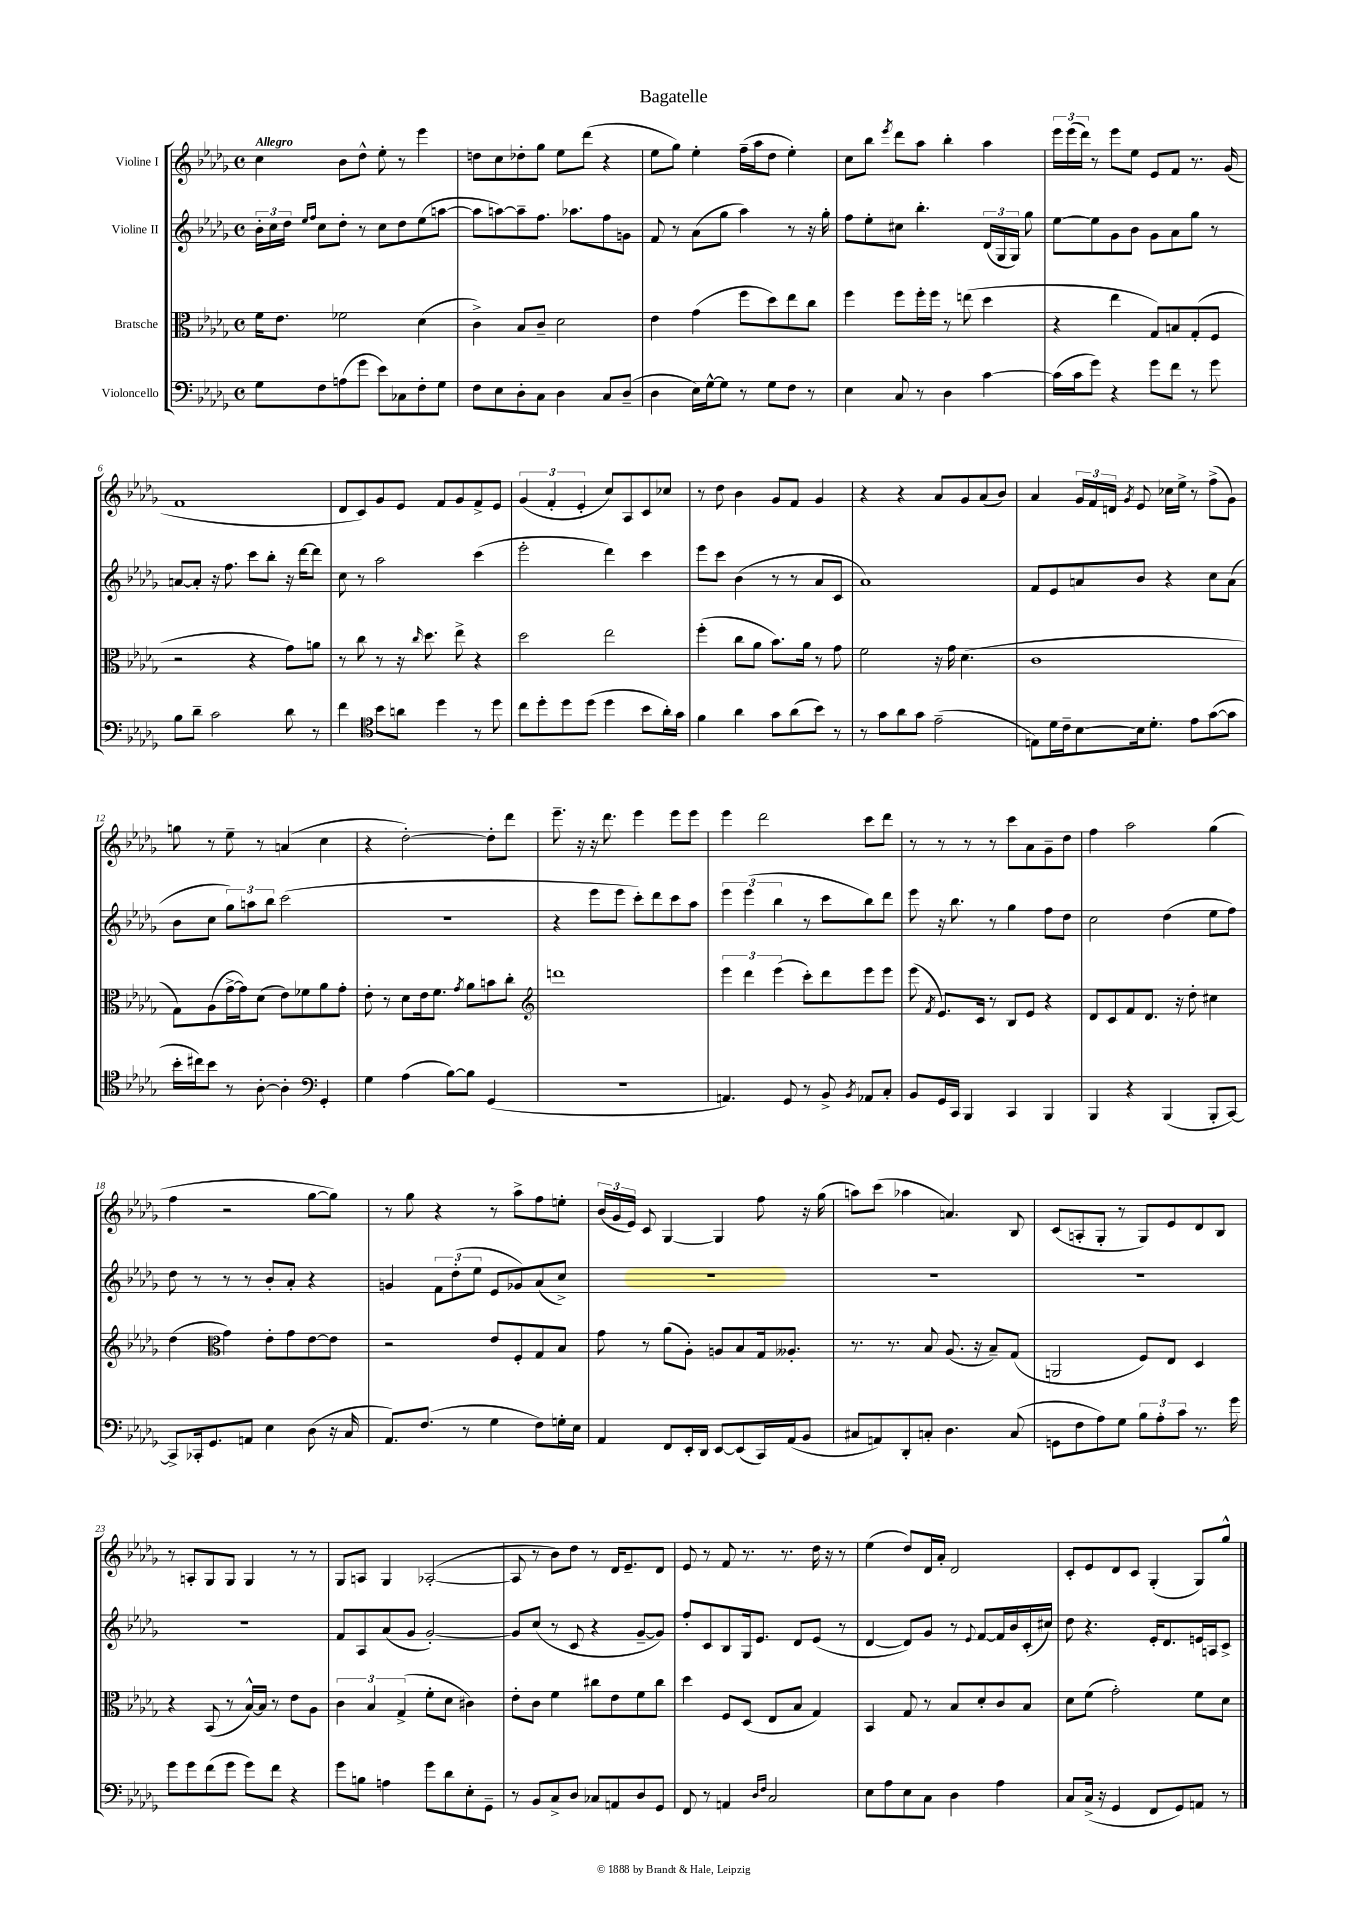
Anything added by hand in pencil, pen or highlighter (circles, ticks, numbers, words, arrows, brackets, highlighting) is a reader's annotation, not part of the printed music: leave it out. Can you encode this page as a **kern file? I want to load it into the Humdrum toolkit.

**kern	**kern	**kern	**kern
*part4	*part3	*part2	*part1
*staff4	*staff3	*staff2	*staff1
*I"Violoncello	*I"Bratsche	*I"Violine II	*I"Violine I
*clefF4	*clefC3	*clefG2	*clefG2
*k[b-e-a-d-g-]	*k[b-e-a-d-g-]	*k[b-e-a-d-g-]	*k[b-e-a-d-g-]
*M4/4	*M4/4	*M4/4	*M4/4
*met(c)	*met(c)	*met(c)	*met(c)
=1	=1	=1	=1
!	!	!	!LO:TX:a:B:t=Allegro
8G-\L	16f\KL	24b-'\LL	4cc\
.	.	24cc\	.
.	8.e-\J	.	.
.	.	24dd-\JJ	.
.	.	16qqee-/LL	.
.	.	16qqff/JJ	.
8F\	.	8cc\L	.
(8An\	2f-X\	8dd-'\J	8b-\L
8g-\J	.	8r	8dd-^^\J
8e-\L)	.	8cc\L	8ee-'\
8C-X\	.	8dd-\	8r
8F'\	(4d-\	(8ee-\	4eee-\
8G-\J	.	[8aan\J	.
=2	=2	=2	=2
8F\L	4c^\)	8aa\L]	8ddn\L
8E-\	.	[8aan\)	8cc\
8D-'\	8B-/L	8aa~\]	8dd-X'\
8C\J	8c~/J	8.ff\J	8gg-\J
4D-\	2d-\	.	8ee-\L
.	.	8.aa-X\L	.
.	.	.	(8ddd-\J
8C/L	.	8ff\	4r
(8D-~/J	.	8gn\J	.
=3	=3	=3	=3
4D-\	4e-\	8f/	8ee-\L
.	.	8r	8gg-\J)
16E-\LL)	(4g-\	(8a-\L	4ee-'\
[16G-^^\J	.	.	.
8G-\J]	.	8gg-\J	.
8r	8ff\L	4aa-\)	(16ff~\LL
.	.	.	16aa-\J
8G-\L	8dd-\)	.	8dd-\J
8F\J	8ee-\	8r	4ee-'\)
8r	8cc\J	16r	.
.	.	16gg-'\	.
=4	=4	=4	=4
4E-\	4ff\	8ff\L	8cc\L
.	.	8ee-'\	8bb-\J
.	.	.	8qeee-/
8C/	8ff\L	8cc#X\J	8ddd-\L
8r	16ff'\L	4.bb-'\	8aa-\J
.	16ff\JJ	.	.
4D-\	8r	.	4bb-'\
.	(8een\	.	.
[4c\	4dd-\	(24d-/LL	4aa-\
.	.	24G-/	.
.	.	24G-/JJ)	.
.	.	8gg-\	.
=5	=5	=5	=5
(16c\LL]	4r	[8ee-\L	24eee-\LL
.	.	.	(24eee-\
16c\J	.	.	.
.	.	.	24ddd-\JJ)
8g-\J)	.	8ee-\]	8r
4r	4ee-\	8g-\	8eee-\L
.	.	8b-\J	8ee-\J
8g-\L	8G-/L)	8g-\L	8e-/L
8f\J	8Bn/	8a-\	8f/J
8r	(8G-'/	8gg-\J	8.r
8g-\	8F/J	8r	.
.	.	.	(16g-/
!!LO:LB:g=z
=6	=6	=6	=6
8B-\L	2r	[8an/L	1f
8d-~\J	.	8a'/J]	.
2c\	.	16r	.
.	.	8.ff\	.
.	4r	8ccc\L	.
.	.	8bb-'\J	.
8d-\	8g-\L)	16r	.
.	.	[16ddd-\KL	.
8r	8an\J	8ddd-\J]	.
=7	=7	=7	=7
4f\	8r	8cc\	8d-/L
.	8cc\	8r	8c/)
*clefC4	*	*	*
8b-\L	8r	2aa-\	8g-/
8an\J	16r	.	8e-/J
.	16qqcc/	.	.
.	8.dd-\	.	.
4dd-\	.	.	8f/L
.	8ee-^\	.	8g-/
8r	4r	(4ccc\	8f^/
8dd-\	.	.	8e-/J
=8	=8	=8	=8
8cc\L	2dd-\	2eee-'\	(6g-/
8dd-'\	.	.	.
.	.	.	6f'/
8dd-\	.	.	.
.	.	.	6e-'/
(8dd-\J	.	.	.
4dd-\	2ee-\	4ddd-\)	8cc/L)
.	.	.	8A-/
8b-\L	.	4ccc\	8c/
16a-'\L)	.	.	8cc-X/J
16g-\JJ	.	.	.
=9	=9	=9	=9
4f\	(4ff'\	8eee-\L	8r
.	.	8ccc\J	8dd-\
4a-\	8cc\L	(4b-\	4b-\
.	8a-\J	.	.
8g-\L	8.b-\L)	8r	8g-/L
(8a-\	.	8r	8f/J
.	16a-\Jk	.	.
8b-\J)	8r	8a-/L	4g-/
8r	8g-\	8c/J	.
=10	=10	=10	=10
8r	2f\	1a-)	4r
8g-\L	.	.	.
8a-\	.	.	4r
8g-\J	.	.	.
(2e-~\	16r	.	8a-/L
.	16g-\	.	.
.	(4.d-\	.	8g-/
.	.	.	(8a-/
.	.	.	8b-/J)
=11	=11	=11	=11
8En\L)	1c	8f/L	4a-/
16d-\L	.	8e-/	.
16c~\J	.	.	.
[8B-\	.	8an/	24g-/LL
.	.	.	24f/
.	.	.	24dn/JJ
.	.	.	8qg-/
16B-\k]	.	8b-/J	8e-/
8.d-'\J	.	.	.
.	.	4r	16cc-X\LL
.	.	.	16ee-^\JJ
8e-\L	.	.	8r
([8g-\	.	8cc\L	(8ff^\L
8g-\J]	.	(8a\J	8g-\J)
!!LO:LB:g=z
=12	=12	=12	=12
16b-'\LL	8G-\L)	8b-\L	8ggn\
16cc#X\J)	.	.	.
8b-\J	(8A-\	8cc\J	8r
8r	[16g-^\L	12gg-\L)	8ee-~\
.	16g-\J])	.	.
.	.	12aan\	.
[8A-'\	(8d-\J	.	8r
.	.	12bb-\J	.
4A-'\]	8e-\L)	(2ccc\	(4an/
.	8f-X\	.	.
*clefF4	*	*	*
4GG-'/	8a-\	.	4cc\
.	8g-'\J	.	.
=13	=13	=13	=13
4G-\	8e-'\	1r	4r
.	8r	.	.
(4A-\	8d-\L	.	[2dd-'\)
.	16e-\k	.	.
.	8.f\J	.	.
[8B-\L)	.	.	.
.	8qg-/	.	.
8B-\J]	8a-\L	.	.
(4GG-/	8bn\	.	8dd-'\L]
.	8cc'\J	.	8ddd-\J
=14	=14	=14	=14
*	*clefG2	*	*
1r	1dddn	4r	8.eee-~\
.	.	.	16r
.	.	8eee-\L	16r
.	.	.	8.ddd-\
.	.	8eee-\J	.
.	.	8ccc'\L)	4eee-\
.	.	8ddd-\	.
.	.	8ccc\	8eee-\L
.	.	8aa-\J	8eee-\J
=15	=15	=15	=15
4.AAn/)	6eee-\	6eee-\	4eee-\
.	6ddd-\	(6eee-\	.
.	.	.	2ddd-\
.	(6eee-\	6bb-\	.
8GG-/	.	.	.
8r	8ccc'\L)	8r	.
8BB-^/	8ddd-\	8ccc\L	.
8qBB-/	.	.	.
8AA-X/L	8eee-\	8bb-\)	8ccc\L
8C'/J	8eee-\J	8ddd-\J	8ddd-\J
=16	=16	=16	=16
8BB-/L	(8eee-\	8eee-\	8r
.	8qf/	.	.
16GG-/L	8.e-/L)	16r	8r
16CC/JJ	.	8.bb-\	.
4BBB-/	.	.	8r
.	16c/Jk	.	.
.	8r	8r	8r
4CC/	8B-/L	4gg-\	8ccc\L
.	8e-/J	.	8a-\
4BBB-/	4r	8ff\L	8g-~\
.	.	8dd-\J	8dd-\J
=17	=17	=17	=17
4BBB-/	8d-/L	2cc\	4ff\
.	8c/	.	.
4r	8f/	.	2aa-\
.	8.d-/J	.	.
(4BBB-/	.	(4dd-\	.
.	16r	.	.
.	8dd-'\	.	.
8BBB-'/L	4cc#X\	8ee-\L	(4gg-\
[8CC/J)	.	8ff\J)	.
!!LO:LB:g=z
=18	=18	=18	=18
8CC^/L]	(4dd-\	8dd-\	4ff\
16CC-X'/k	.	8r	.
8.GG-/	.	.	.
*	*clefC3	*	*
.	4g-\)	8r	2r
8AAn/J	.	8r	.
4E-\	8e-'\L	8b-'/L	.
.	8g-\	8a-'/J	.
(8D-\	[8e-\	4r	[8gg-\L
16r	8e-\J]	.	8gg-\J])
16C/	.	.	.
=19	=19	=19	=19
8.AA-/L)	2r	4gn/	8r
.	.	.	8gg-\
(8.F/J	.	.	.
.	.	12f\L	4r
.	.	(12dd-'\	.
8r	.	.	.
.	.	12ee-\J	.
4G-\	8e-/L	8e-/L	8r
.	8F'/	8g-X/)	8aa-^\L
8F\L)	8G-/	(8a-/	8ff\
16Gn'\L	8B-/J	8cc^/J)	8een'\J
16E-\JJ	.	.	.
=20	=20	=20	=20
4AA-/	8g-\	1r	(24b-/LL
.	.	.	24g-/
.	.	.	24e-/JJ)
.	8r	.	8c/
8FF/L	(8a-\L	.	[4G-/
16EE-'/L	8A-'\J)	.	.
16DD-/JJ	.	.	.
[8EE-/L	8An/L	.	4G-/]
(8EE-/]	8B-/	.	.
16CC/L)	16G-/k	.	8ff\
(16AA-/J	8.A--X'/J	.	.
8BB-/J	.	.	16r
.	.	.	(16gg-\
=21	=21	=21	=21
8C#X/L	8.r	1r	8aan\L)
8AAn/)	.	.	(8ccc\J
.	8.r	.	.
8DD-'/	.	.	4aa-X\
8Cn'/J	8B-/	.	.
4.D-\	(8.A-/	.	4.an/)
.	16r	.	.
.	8B-~/L)	.	.
(8C/	(8G-/J	.	8B-/
=22	=22	=22	=22
8GGn\L	2AAn/	1r	(8c/L
8F\	.	.	8An'/
8A-\)	.	.	8G-'/J
8G-\J	.	.	8r
12B-\L	8F/L)	.	8G-/L)
12A-'\	.	.	.
.	8E-/J	.	8e-/
12c\J	.	.	.
8.r	4D-/	.	8d-/
.	.	.	8B-/J
16g-\	.	.	.
!!LO:LB:g=z
=23	=23	=23	=23
8g-\L	4r	1r	8r
8g-\	.	.	8An'/L
(8f\	(8BB-/	.	8G-/
8g-\J	8r	.	8G-/J
8g-\L)	[16B-^^/LL)	.	4G-/
.	16B-/JJ]	.	.
8f\J	8r	.	.
4r	8e-\L	.	8r
.	8A-\J	.	8r
=24	=24	=24	=24
8g-\L	6c\	8f/L	8G-/L
8Bn\J	.	8A-/	8An/J
.	6B-/	.	.
4An\	.	(8a-/	4G-/
.	(6G-^/	.	.
.	.	8g-/J	.
8g-\L	8f'\L	[2g-'/)	([2A-X'/
8d-\	8d-\J	.	.
8E-'\	4c#X\)	.	.
8GG-~\J	.	.	.
=25	=25	=25	=25
8r	8e-'\L	8g-/L]	8A-/]
8BB-/L	8c\J	(8cc/J	8r
8C^/	4f\	8r	8b-\L)
8D-/J	.	8c/	8dd-\J
8C-X/L	8cc#X\L	4r	8r
8AAn/	8e-\	.	16d-/KL
.	.	.	8.e-~/
8D-/	8f\	[8g-~/L	.
8GG-/J	8cc#\J	8g-/J])	8d-/J
=26	=26	=26	=26
8FF/	4dd-\	8ff'/L	8e-/
8r	.	8c/	8r
4AAn/	8F/L	8B-/	8f/
.	(8D-/J	16G-/k	8.r
.	.	8.e-/J	.
16qqD-/LL	.	.	.
16qqF/JJ	.	.	.
2C/	8E-/L	.	.
.	.	.	8.r
.	8B-/J	8d-/L	.
.	4G-/)	(8e-/J	16dd-\
.	.	.	16r
.	.	8r	8r
=27	=27	=27	=27
8E-\L	4BB-/	[4d-/	(4ee-\
8A-\	.	.	.
8E-\	8G-/	8d-/L])	8dd-/L)
8C\J	8r	8g-/J	16d-/L
.	.	.	16a-'/JJ
4D-\	8B-/L	8r	2d-/
.	.	8qqe-/	.
.	8d-'/	[8f/L	.
4A-\	8c/	16f/L]	.
.	.	16b-/	.
.	8B-/J	(16c'/	.
.	.	16cc#X/JJ)	.
=28	=28	=28	=28
8C/L	8d-\L	8dd-\	8c'/L
(16C^/Jk	(8f\J	4.r	8e-/
16r	.	.	.
4GG-/	2g-'\)	.	8d-/
.	.	.	8c/J
8FF/L	.	16e-'/KL	(4G-'/
.	.	8.d-/	.
8GG-/)	.	.	.
8AAn/J	8f\L	16en/L	8G-/L)
.	.	16An/J	.
8r	8d-\J	8c^/J	8gg-^^/J
==	==	==	==
*-	*-	*-	*-
